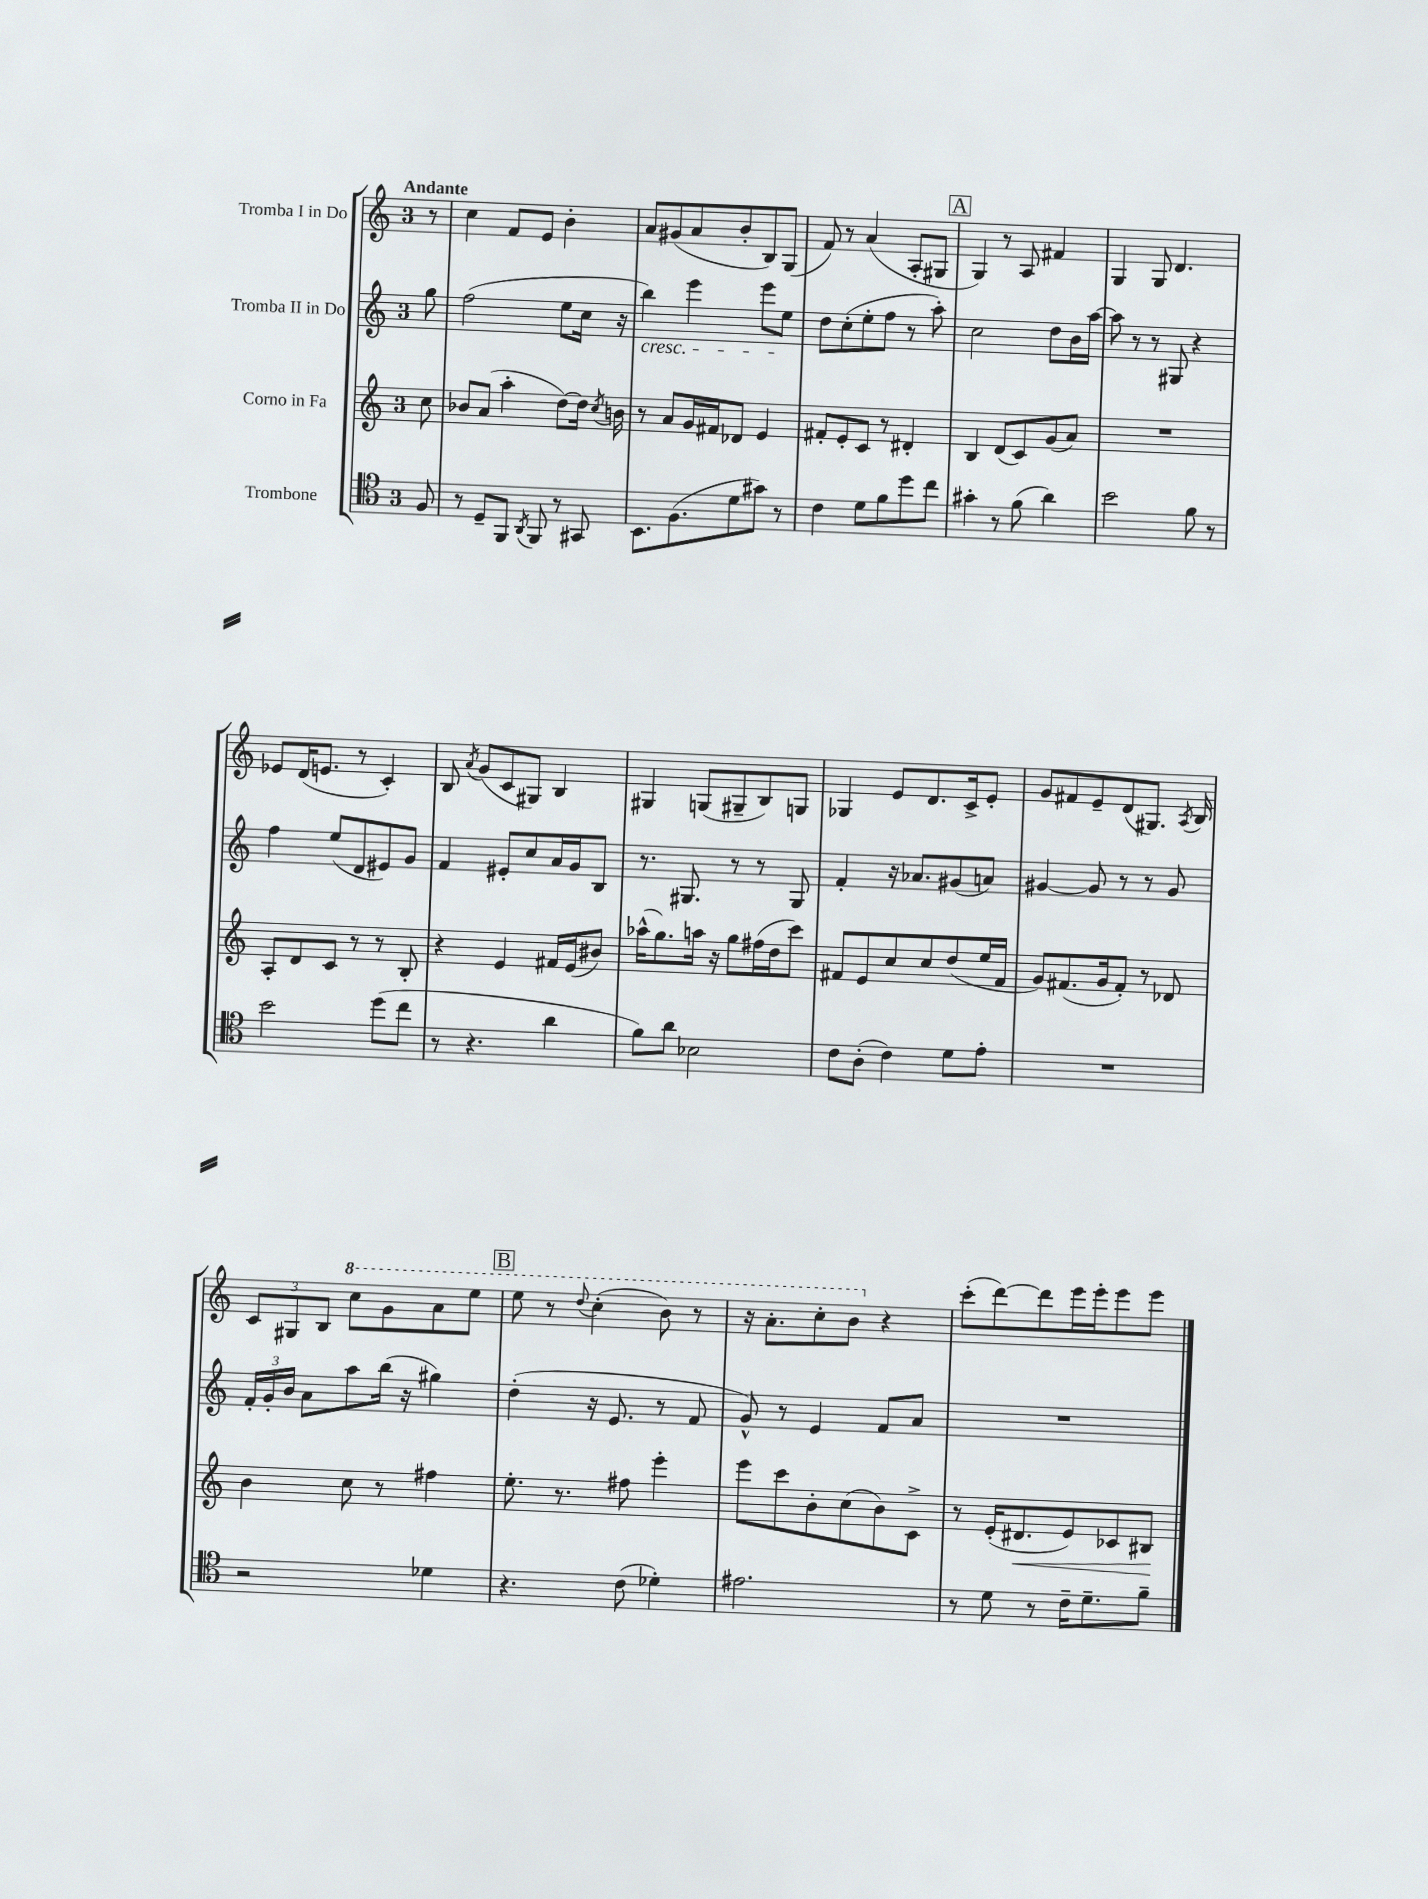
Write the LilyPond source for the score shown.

<<
\new StaffGroup <<
\new Staff = "s0" \with { instrumentName = "Tromba I in Do" } {
    \clef treble \key c \major \once \override Staff.TimeSignature.style = #'single-digit \time 3/4 \partial 8 \tempo "Andante"
    \autoBeamOff r8 |
    c''4 f'8[ e'8] b'4-. |
    a'8[ gis'8( a'8 b'8-. b8) g8]( |
    f'8) r8 a'4( a8[-. gis8] |
    \mark \markup { \box "A" } g4) r8 a8 fis'4 |
    g4 g8 d'4. |
    ees'8[ d'16( e'8.] r8 c'4-.) |
    b8 \acciaccatura { a'8 } g'8[( c'8 gis8]) b4 |
    gis4 g8[( gis8-- b8) g8] |
    ges4 e'8[ d'8. c'16-> e'8]-. |
    g'8[ fis'8 e'8-- d'8( gis8.]) \acciaccatura { a8 } b16 |
    \tuplet 3/2 { c'8[ gis8 b8] } \ottava #1 c'''8[ g''8 a''8 e'''8] |
    \mark \markup { \box "B" } e'''8 r8 \appoggiatura { d'''8 } c'''4-.( b''8) r8 |
    r16 a''8.[-. c'''8-. b''8] \ottava #0 r4 |
    c'''8[-.( d'''8~) d'''8 e'''16 e'''16-. e'''8 e'''8] \bar "|." |
}
\new Staff = "s1" \with { instrumentName = "Tromba II in Do" } {
    \clef treble \key c \major \once \override Staff.TimeSignature.style = #'single-digit \time 3/4 \partial 8
    \autoBeamOff g''8 |
    f''2( e''8[ c''16] r16 |
    b''4\cresc) e'''4 e'''8[ e''8]\! |
    d''8[ c''8-.( e''8-. f''8] r8 a''8-.) |
    \mark \markup { \box "A" } c''2 d''8[ b'16 a''16]~ |
    a''8 r8 r8 gis8 r4 |
    f''4 e''8[( d'8 eis'8) g'8] |
    f'4 eis'8[-. c''8 a'16 g'16 b8] |
    r8. gis8. r8 r8 gis8 |
    f'4-. r16 aes'8.[ gis'8( a'8]) |
    gis'4~ gis'8 r8 r8 gis'8 |
    \tuplet 3/2 { f'16[-. g'16-. b'16] } a'8[ a''8 b''16]( r16 gis''4) |
    \mark \markup { \box "B" } d''4-.( r16 e'8. r8 f'8 |
    g'8-^) r8 e'4 f'8[ a'8] |
    R2. \bar "|." |
}
\new Staff = "s2" \with { instrumentName = "Corno in Fa" } {
    \clef treble \key c \major \once \override Staff.TimeSignature.style = #'single-digit \time 3/4 \partial 8
    \autoBeamOff c''8 |
    bes'8[ a'8]( a''4-. d''8[~) d''16] \acciaccatura { c''8 } b'16 |
    r8 a'8[ g'16 fis'16 des'8] e'4 |
    fis'8[-. e'8-. c'8] r8 dis'4-. |
    \mark \markup { \box "A" } b4 d'8[( c'8) g'8( a'8]) |
    R2. |
    a8[-. d'8 c'8] r8 r8 b8-. |
    r4 e'4 fis'16[ e'16( bis'8]) |
    aes''16[-^( g''8.) a''16] r16 g''8[ fis''16( d''16 c'''8]) |
    fis'8[ e'8 c''8 c''8 d''8( e''16 fis'16] |
    g'8[) fis'8.( g'16 fis'8]-.) r8 des'8 |
    b'4 c''8 r8 fis''4 |
    \mark \markup { \box "B" } e''8.-. r8. fis''8 e'''4-. |
    e'''8[ c'''8 b'8-. c''8( b'8) c'8]-> |
    r8 e'16[-.( dis'8.\< e'8) ces'8 bis8]\! \bar "|." |
}
\new Staff = "s3" \with { instrumentName = "Trombone" } {
    \clef tenor \key c \major \once \override Staff.TimeSignature.style = #'single-digit \time 3/4 \partial 8
    \autoBeamOff f8 |
    r8 d8[-- f,8] \acciaccatura { a,8 } f,8 r8 gis,8 |
    b,8.[ f8.( d'8 gis'8]) r8 |
    c'4 d'8[ f'8 d''8 c''8] |
    \mark \markup { \box "A" } gis'4-. r8 f'8( a'4) |
    b'2 f'8 r8 |
    b'2 d''8[( c''8] |
    r8 r4. a'4 |
    f'8[) a'8] bes2 |
    c'8[ a8]-.( c'4) d'8[ e'8]-. |
    R2. |
    r2 des'4 |
    \mark \markup { \box "B" } r4. c'8( des'4-.) |
    eis'2. |
    r8 d'8 r8 c'16[-- d'8.-- f'8]-- \bar "|." |
}
>>
>>
\layout { \context { \Score \remove "Bar_number_engraver" } }
